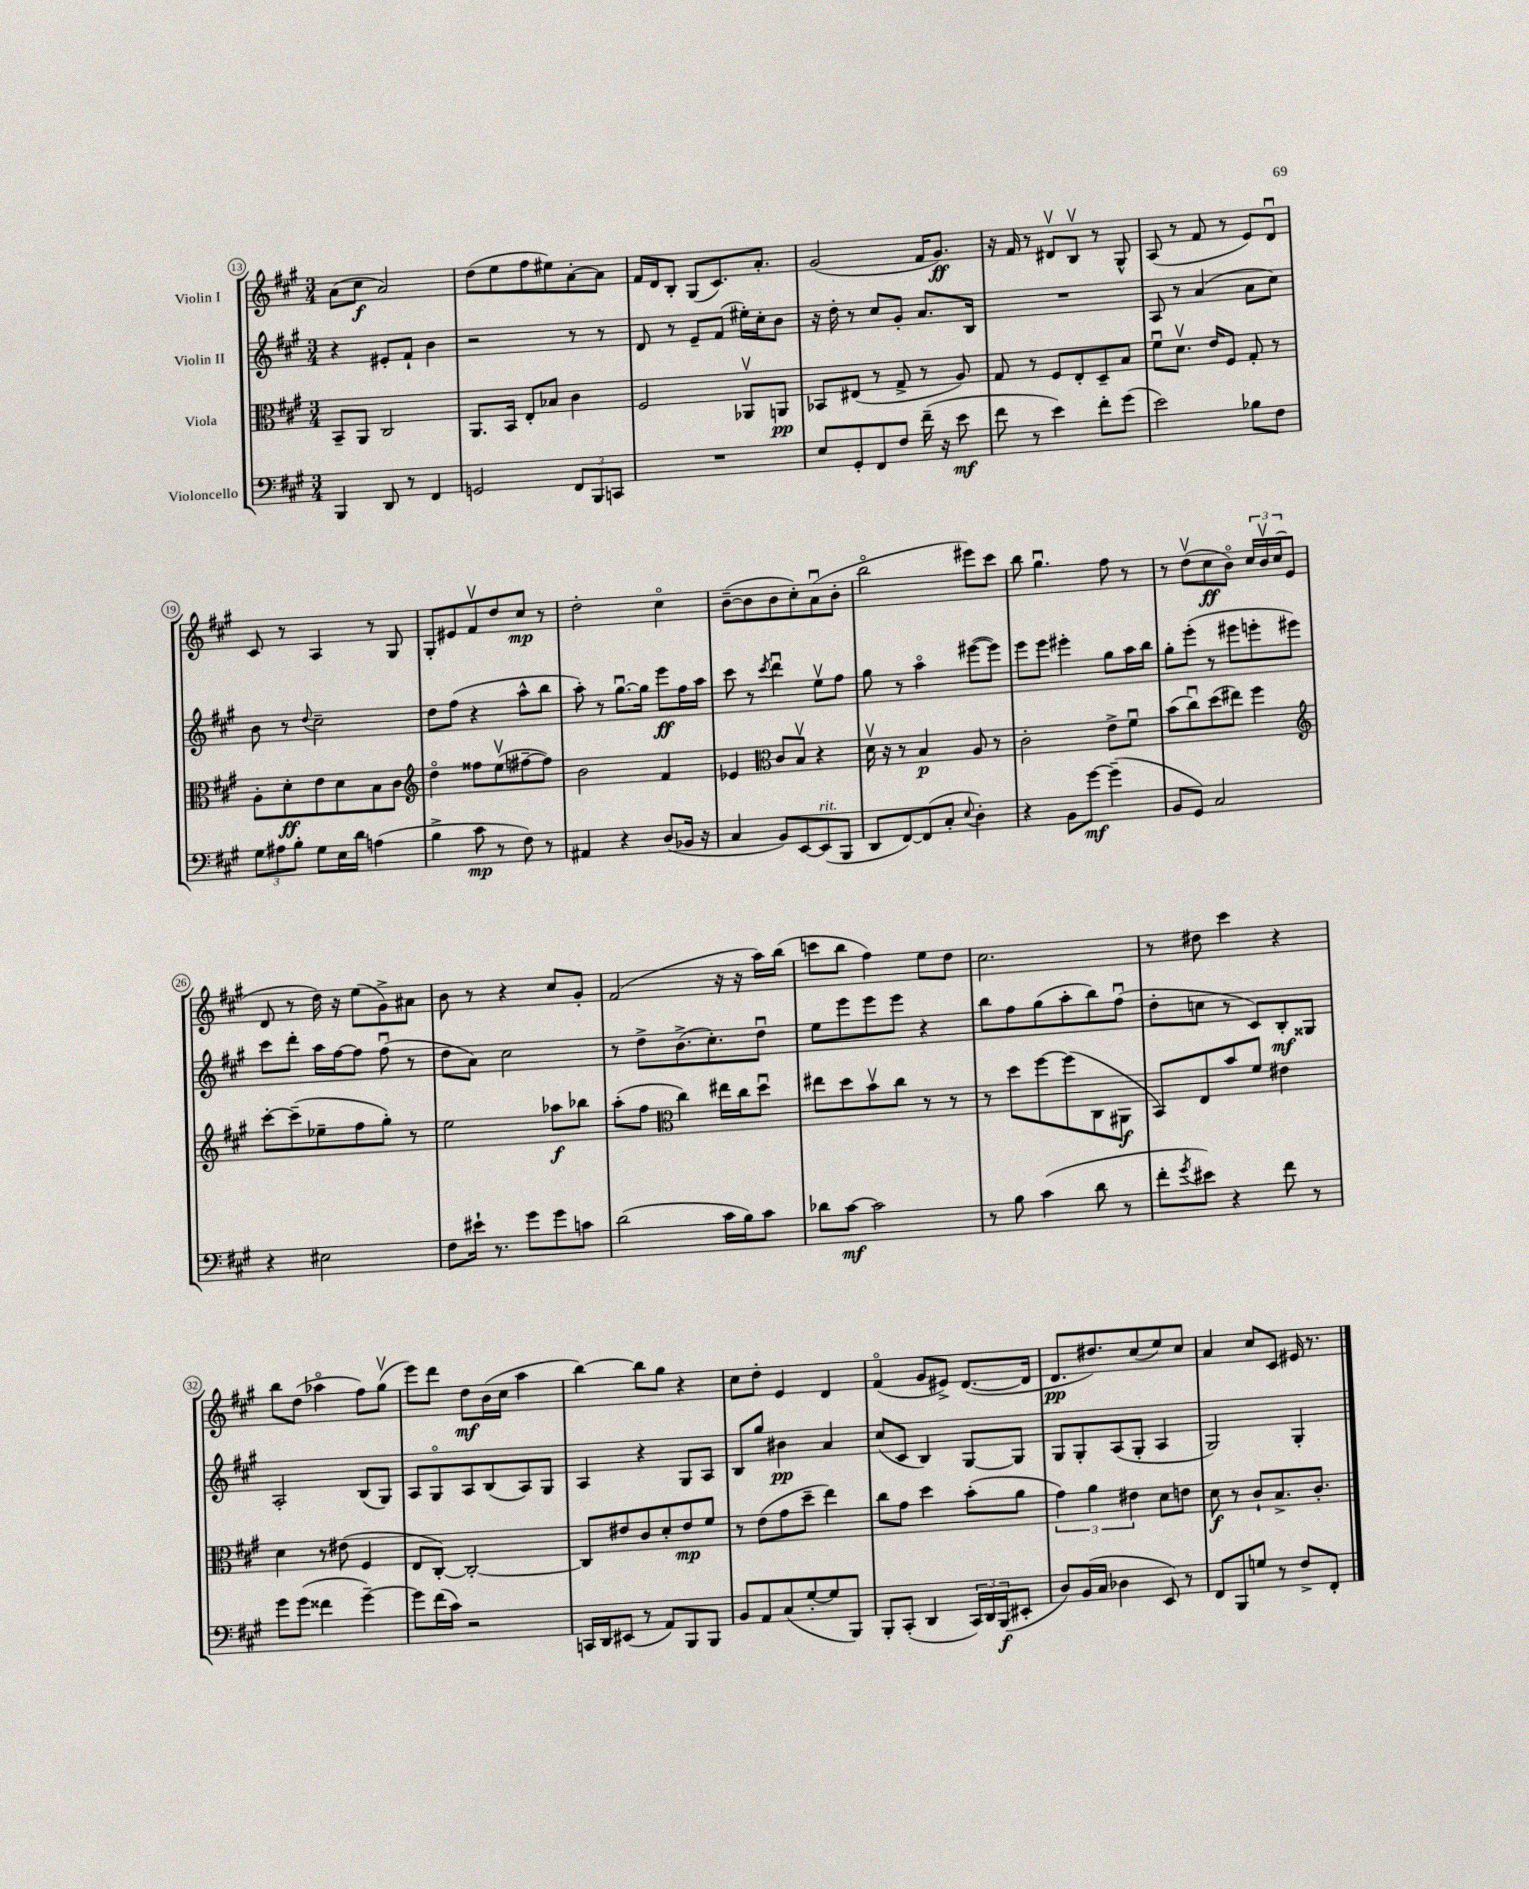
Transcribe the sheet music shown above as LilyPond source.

<<
\new StaffGroup <<
\new Staff = "s0" \with { instrumentName = "Violin I" } {
    \clef treble \key a \major \numericTimeSignature \time 3/4
    a'8( cis''8\f a'2) |
    d''8( e''8 fis''8 eis''8) a'8~-. a'8 |
    fis'16 d'16 b8-. gis8( cis'8.) a'8.-. |
    gis'2( fis'16 gis'8.\ff) |
    r16 fis'16 r8 dis'8\upbow b8\upbow r8 gis8-^ |
    a8( r8 fis'8 r8 e'8) d'8\downbow |
    cis'8 r8 a4 r8 gis8 |
    gis8-. eis'8 fis'8\upbow d''8 cis''8\mp r8 |
    d''2-. cis''4\flageolet |
    b'8~--( b'8 b'8 cis''8-.) a'8\downbow( b'8-. |
    b''2\flageolet eis'''8) cis'''8 |
    b''8 gis''4.\downbow fis''8 r8 |
    r8 d''8\upbow( cis''8\ff b'8\flageolet) \tuplet 3/2 { cis''16 b'16\upbow cis''16( } e'8 |
    d'8 r8 d''16) r16 e''8( gis'8->) ais'8 |
    b'8 r8 r4 cis''8 gis'8-. |
    fis'2( r16 r16 a''16) b''16( |
    c'''8 b''8 fis''4) e''8 d''8 |
    cis''2. |
    r8 dis''8 cis'''4 r4 |
    b''8 d''8( aes''4\flageolet fis''8) gis''8\upbow( |
    e'''8) d'''8 d''8\mf b'16( cis''16 a''4 |
    b''4~) b''8 gis''8 r4 |
    cis''8 d''8-. e'4 d'4 |
    fis'4\flageolet( gis'8 eis'8->) d'8.~( d'16 |
    d'8.\pp dis''8.) cis''8( e''8) cis''8 |
    a'4 cis''8 cis'8 eis'16 r8. \bar "|." |
}
\new Staff = "s1" \with { instrumentName = "Violin II" } {
    \clef treble \key a \major \numericTimeSignature \time 3/4
    r4 eis'8-. fis'8-! b'4 |
    r2 r8 r8 |
    d'8 r8 e'8-- fis'8( eis''16-.) cis''16-. b'8 |
    r16 d''16-. r8 cis''8 gis'8-. a'8. b16 |
    R2. |
    a8 r8 a'4( a'8 cis''8) |
    b'8 r8 \appoggiatura { d''8 } cis''2-- |
    d''8 fis''8( r4 a''8-^ b''8 |
    a''8-.) r8 gis''8.~\downbow gis''16 e'''8\ff fis''16 a''16 |
    cis'''8 r8 \acciaccatura { cis'''8 } d'''4\downbow e''8\upbow fis''8 |
    gis''8 r8 a''4\flageolet eis'''8~( eis'''8) |
    e'''8 e'''8 eis'''4-. gis''8 a''16 b''16 |
    gis''8-. e'''8-.( r8 eis'''8 e'''8-. eis'''8) |
    cis'''8 d'''8-. a''16 fis''16~ fis''8 fis''8\downbow( r8 |
    d''8 a'8) cis''2 |
    r8 d''8-> b'8.->( cis''8.-.) d''8\downbow |
    e''8 e'''8 e'''8 e'''8 r4 |
    b''8 fis''8 gis''8( a''8-. b''8) fis''8\downbow( |
    d''8-. c''8 r8 cis'8) b8-.\mf gisis8 |
    a2-. b8( gis8) |
    a8 gis8\flageolet a8 b8( a8) gis8 |
    a4 r4 gis8 a8 |
    b8 gis''8 bis'4\pp a'4 |
    cis''8( cis'8 b4) gis8~ gis8 |
    gis8 gis8-. a8( gis8-. a4 |
    gis2) gis4-. \bar "|." |
}
\new Staff = "s2" \with { instrumentName = "Viola" } {
    \clef alto \key a \major \numericTimeSignature \time 3/4
    b,8-- a,8 cis2 |
    a,8. b,16 e8-. bes8 cis'4 |
    fis2 aes,8\upbow a,8\pp |
    bes,8 eis8( r8 gis8-> r8 a8) |
    gis8 r8 fis8 e8-. d8-- b8 |
    fis'8\downbow d'8.\upbow e'16 fis8 gis8-. r8 |
    a8-. d'8-.\ff e'8 d'8 b8 cis'8 |
    \clef treble d''4\flageolet fisis''8 e''8\upbow( fis''8~-- fis''8) |
    b'2 fis'4 |
    ees'4 \clef alto cis'8 b8\upbow r4 |
    d'16\upbow r16 r8 b4\p a8 r8 |
    cis'2-. e'8-> fis'8\downbow |
    b'8( cis''8\downbow) d''8( eis''8) fis''4 |
    \clef treble cis'''8~-. cis'''8--( ees''8-- fis''8 gis''8-.) r8 |
    e''2 aes''8\f bes''8 |
    a''8-.( fis''8 \clef alto cis''4) eis''16 cis''16 d''8\downbow |
    eis''8 d''8 b'8\upbow cis''8 r8 r8 |
    r8 d''8 fis''8~ fis''8( cis8 ais,8\f |
    b,8) e8 b'8 fis'8 eis'4 |
    d'4 r8 eis'8( fis4 |
    e8 cis8~-.) cis2~-. |
    cis8 eis'8 cis'8 d'8-. eis'8\mp fis'8 |
    r8 e'8( gis'8 d''8-- e''4) |
    cis''8 gis'8 d''4 b'8-.( a'8 |
    \tuplet 3/2 { gis'4) a'4 eis'4 } d'8 e'8 |
    d'8\f r8 cis'8-! b8.-> cis'8.-. \bar "|." |
}
\new Staff = "s3" \with { instrumentName = "Violoncello" } {
    \clef bass \key a \major \numericTimeSignature \time 3/4
    b,,4 d,8 r8 fis,4 |
    g,2 \tuplet 3/2 { fis,8 b,,8 c,8 } |
    R2. |
    e8 gis,8-. fis,8 fis8 fis'16--( r16 e'8\mf |
    fis'8 r8 e'4) fis'8-. gis'8( |
    e'2) bes8 fis8 |
    \tuplet 3/2 { gis8 ais8 b8-. } gis8 e16 d'16 a4( |
    b4-> cis'8\mp r8 fis8) r8 |
    ais,4 r4 d8( bes,16 r16 |
    cis4 b,8) e,8~ e,8^\markup { \italic "rit." }( b,,8 |
    d,8 fis,8~) fis,8( cis8-. \appoggiatura { e8 } d4-.) |
    r4 b,8 gis'8~\mf gis'4--( |
    b,8 gis,8) cis2 |
    r4 eis2 |
    fis8 eis'16-! r8. gis'8 gis'8 c'8 |
    d'2( cis'16 b16) cis'8 |
    des'8 cis'8~\mf cis'2 |
    r8 b8 cis'4( d'8 r8 |
    fis'8-. \acciaccatura { gis'8 } eis'8) r4 fis'8 r8 |
    gis'8 gis'8( fisis'4 gis'4~--) |
    gis'8 fis'16( cis'16) r2 |
    c,16 d,16 eis,8( r8 a,8) b,,8 b,,8 |
    b,8 a,8 cis8( gis8~-. gis8 b,,8) |
    b,,8-. cis,8-.( d,4 \tuplet 3/2 { cis,16) d,16 b,,16\f( } eis,8-. |
    d8) b,16( cis16 des4 e,8) r8 |
    fis,8 b,,8 g8 r8 fis8-> fis,8-. \bar "|." |
}
>>
>>
\layout { \context { \Score currentBarNumber = #13 \override BarNumber.stencil = #(make-stencil-circler 0.1 0.3 ly:text-interface::print) } }
